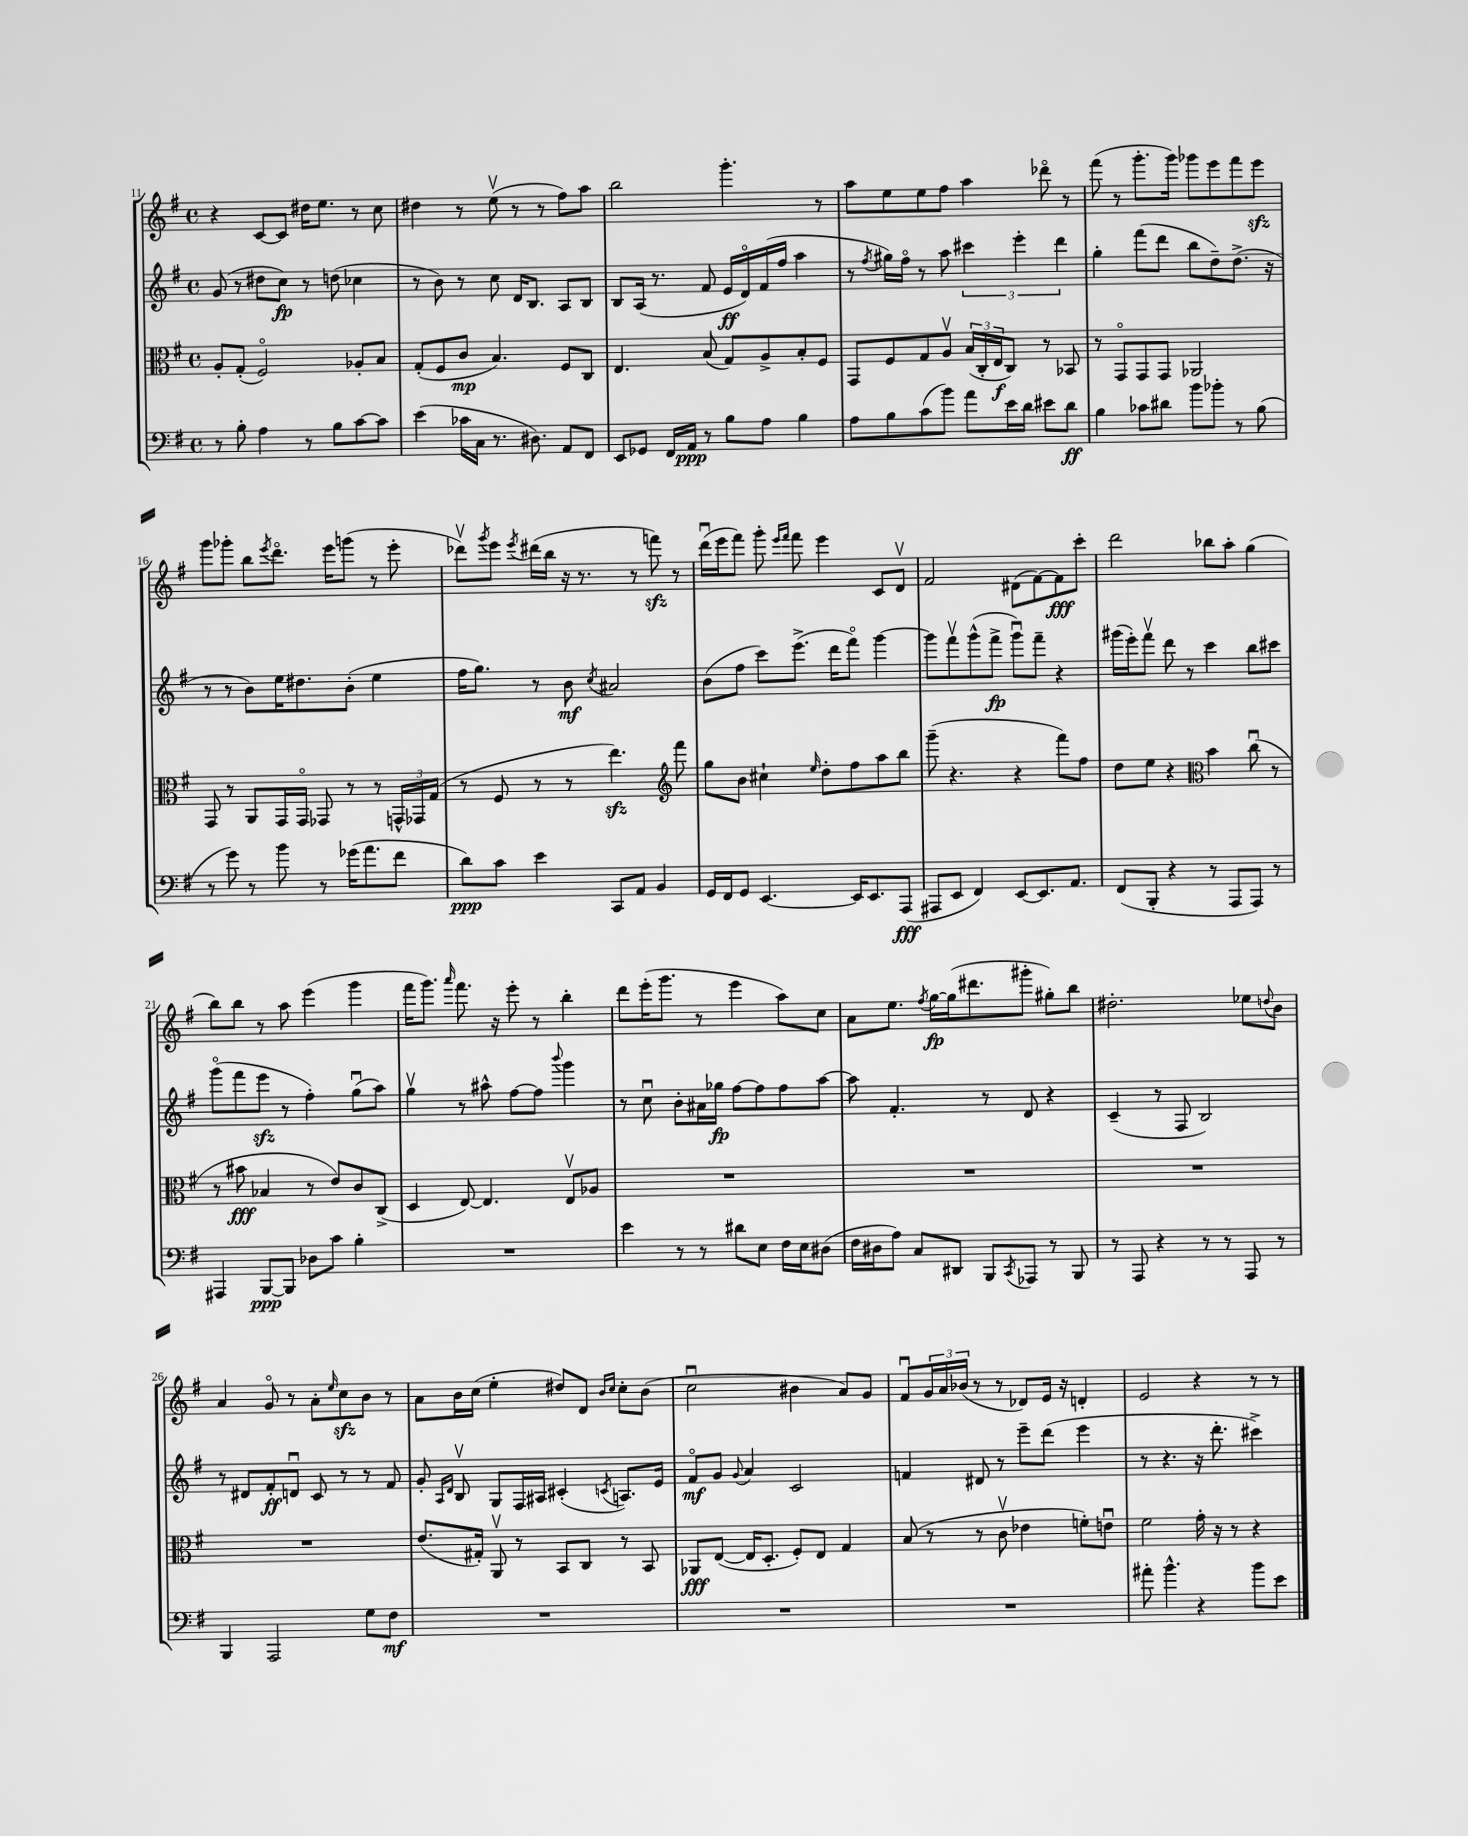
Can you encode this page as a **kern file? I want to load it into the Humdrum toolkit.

**kern	**kern	**kern	**kern
*staff4	*staff3	*staff2	*staff1
*clefF4	*clefC3	*clefG2	*clefG2
*k[f#]	*k[f#]	*k[f#]	*k[f#]
*M4/4	*M4/4	*M4/4	*M4/4
*met(c)	*met(c)	*met(c)	*met(c)
8r	8A'	(8g	4r
8B'	(8G'	8r	.
4A	2F#o)	8dd#	[8c
.	.	8cc)	8c]
8r	.	8r	16dd#
.	.	.	8.ee
8B	.	(8dd	.
[8c	8A-'	4cc-	8r
8c]	8B	.	8cc
=	=	=	=
(4e	(8G'	8r	4dd#
.	8F#	8b)	.
16c-	8c	8r	8r
16C	.	.	.
8.r	4.B)	8cc	(8eev
.	.	16d	8r
8.D#)	.	8.B	.
.	.	.	8r
8AA	8F#	8A	8ff#)
8FF#	8C	8B	8aa
=	=	=	=
8EE	4.E	8B	2bb
8GG-	.	(16A	.
.	.	8.r	.
16FF#	.	.	.
16AA	.	.	.
8r	(8B	8f#	.
8B	8G)	16e	4.ggg'
.	.	16do)	.
8A	8A^	(16f#	.
.	.	16ff#	.
4B	8B'	4aa	.
.	8F#	.	8r
=	=	=	=
8A	8GG	8r	8aa
.	.	8qff#	.
8B	8F#	16gg#)	8ee
.	.	16ff#o	.
(8c	8G	8r	8ee
8b)	8Av	8aa	8ff#
8a	(24B	6ccc#	4aa
.	24C'	.	.
.	24E	.	.
16e	8C)	.	.
.	.	6eee'	.
16d	.	.	.
8e#	8r	.	8ddd-o
.	.	6ddd	.
8d	8BB-	.	8r
=	=	=	=
4B	8r	4gg'	(8fff#
.	8GGo	.	8r
8c-	8GG	(8fff#	8.ggg'
8d#	8GG	8ddd	.
.	.	.	16ggg)
8b	2AA-	8bb	8ggg-
8b-'	.	8dd~)	8eee
8r	.	(8.dd^	8fff#
(8B	.	.	8eee
.	.	16r	.
=	=	=	=
8r	8GG	8r	8ggg
8g)	8r	8r	8ggg-'
8r	8AA	8b)	8bb
.	.	.	8qeee
8b	16GG	16ee	8.dddo
.	16GGo	8.dd#	.
8r	8GG-	.	.
.	.	.	16eee
(16g-	8r	(8b'	(8ggg
8.a	.	.	.
.	8r	4ee	8r
8f#	24GG^^	.	8eee'
.	24GG-	.	.
.	(24G	.	.
=	=	=	=
8d)	8r	16ff#	8ddd-v)
.	.	8.gg)	.
.	.	.	8qggg
8c	8F#	.	8eee
.	.	.	8qeee
4e	8r	8r	(16ddd#
.	.	.	16bb
.	8r	8b	16r
.	.	.	8.r
.	.	8qcc	.
8CC	4.ee)	2a#	.
8AA	.	.	8r
4BB	.	.	8fff)
*	*clefG2	*	*
.	8fff#	.	8r
=	=	=	=
16GG	8gg	(8b	(16dddu
16FF#	.	.	16eee
8GG	8b	8ff#	8fff#)
[4.EE	4cc#`	8ccc)	8ggg'
.	.	.	16qqeee
.	.	.	16qqfff#
.	.	(8.eee^	8fff#
.	16qqee	.	.
.	8dd'	.	4eee
.	.	16ddd	.
16EE]	8ff#	8fff#o)	.
8.EE	.	.	.
.	8aa	[4ggg	8c
(8AAA	8bb	.	8dv
=	=	=	=
8AAA#	(8ggg~	8ggg]	2f#
8EE	4.r	8fff#v	.
4FF#)	.	(8ggg^^	.
.	.	8fff#^	.
[8EE	4r	8gggu)	(8d#
8.EE]	.	8fff#~	[8f#)
.	8fff#)	4r	8f#]
8.AA	.	.	.
.	8ff#	.	8ccc'
=	=	=	=
(8FF#	8dd	(16ggg#	2ddd
.	.	16eee')	.
8BBB'	8ee	8fff#v	.
4r	4r	8ddd	.
.	.	8r	.
*	*clefC3	*	*
8r	4b	4ccc	8bb-
8AAA	.	.	8aa'
8AAA)	(8ccu	8bb	(4gg
8r	8r	8ccc#	.
=	=	=	=
4AAA#	8r	(8gggo	8bb)
.	8b#	8fff#	8bb
[8BBB	4B-	8eee	8r
8BBB]	.	8r	8aa
8D-	8r	4ff#')	(4eee
8c	8e)	.	.
4B'	8c	(8ggu	4ggg
.	(8C^	8aa)	.
=	=	=	=
1r	4D	4ggv	16fff#
.	.	.	8.ggg)
.	.	.	16qqaaa
.	[8E)	8r	8.fff#
.	4.E]	8aa#^^	.
.	.	.	16r
.	.	[8ff#	8eee'
.	.	8ff#]	8r
.	.	8qqbbb	.
.	8Ev	4ggg	4bb'
.	8A-	.	.
=	=	=	=
4e	1r	8r	8ddd
.	.	8ccu	(16eee'
.	.	.	8.ggg
8r	.	8b'	.
8r	.	16a#	8r
.	.	16gg-	.
8d#	.	[8ff#	4eee
8E	.	8ff#]	.
16F#	.	8ff#	8aa)
16E	.	.	.
(8D#	.	[8aa	8cc
=	=	=	=
16F#	1r	8aa]	8a
16D#	.	.	.
8A)	.	4.f#'	8.ee
8C	.	.	.
.	.	.	8qff#
.	.	.	[16gg
8DD#	.	.	(16gg]
.	.	.	8.ddd#
8BBB	.	8r	.
8qCC	.	.	.
8AAA-	.	8d	8ggg#'
8r	.	4r	8gg#')
8BBB	.	.	8bb
=	=	=	=
8r	1r	(4c~	2.dd#'
8AAA	.	.	.
4r	.	8r	.
.	.	8F#	.
8r	.	2B)	.
8r	.	.	.
8AAA	.	.	8ee-
.	.	.	8qqdd
8r	.	.	8b
=	=	=	=
4BBB	1r	8r	4a
.	.	8d#	.
2AAA	.	8f#'	8go
.	.	8du	8r
.	.	8c	8a'
.	.	.	16qqee
.	.	8r	8cc
8G	.	8r	8b
8F#	.	8f#	8r
=	=	=	=
1r	(8.e	8g'	8a
.	.	16qqA	.
.	.	16qqd	.
.	.	8Bv	16b
.	16G#')	.	(16cc
.	8AAv	8G	4ee'
.	8r	16F#	.
.	.	16A#	.
.	8BB	(4c#'	8dd#)
.	8C	.	8d
.	.	.	16qqb
.	.	8qc	16qqcc
.	8r	8.A)	8cc'
.	8BB	.	(8b
.	.	16e	.
=	=	=	=
1r	8AA-	8f#o	2ccu
.	([8E	8g	.
.	.	8qqg	.
.	16E]	4a	.
.	8.D'	.	.
.	8F#')	2c	4b#
.	8E	.	.
.	4G	.	8a)
.	.	.	8g
=	=	=	=
1r	(8B	4f	8f#u
.	8r	.	24g
.	.	.	24a
.	.	.	(24b-
.	8r	8d#	8r
.	8cv	8r	8r
.	4e-	8eee~	8d-)
.	.	(8ddd	16e
.	.	.	16r
.	8f')	4eee	4d'
.	8eu	.	.
=	=	=	=
8a#'	2f#	8r	2e
4.b^^	.	4.r	.
4r	16g'	16r	4r
.	16r	8.ddd'	.
.	8r	.	.
8b	4r	4ccc#^)	8r
8e	.	.	8r
==	==	==	==
*-	*-	*-	*-
